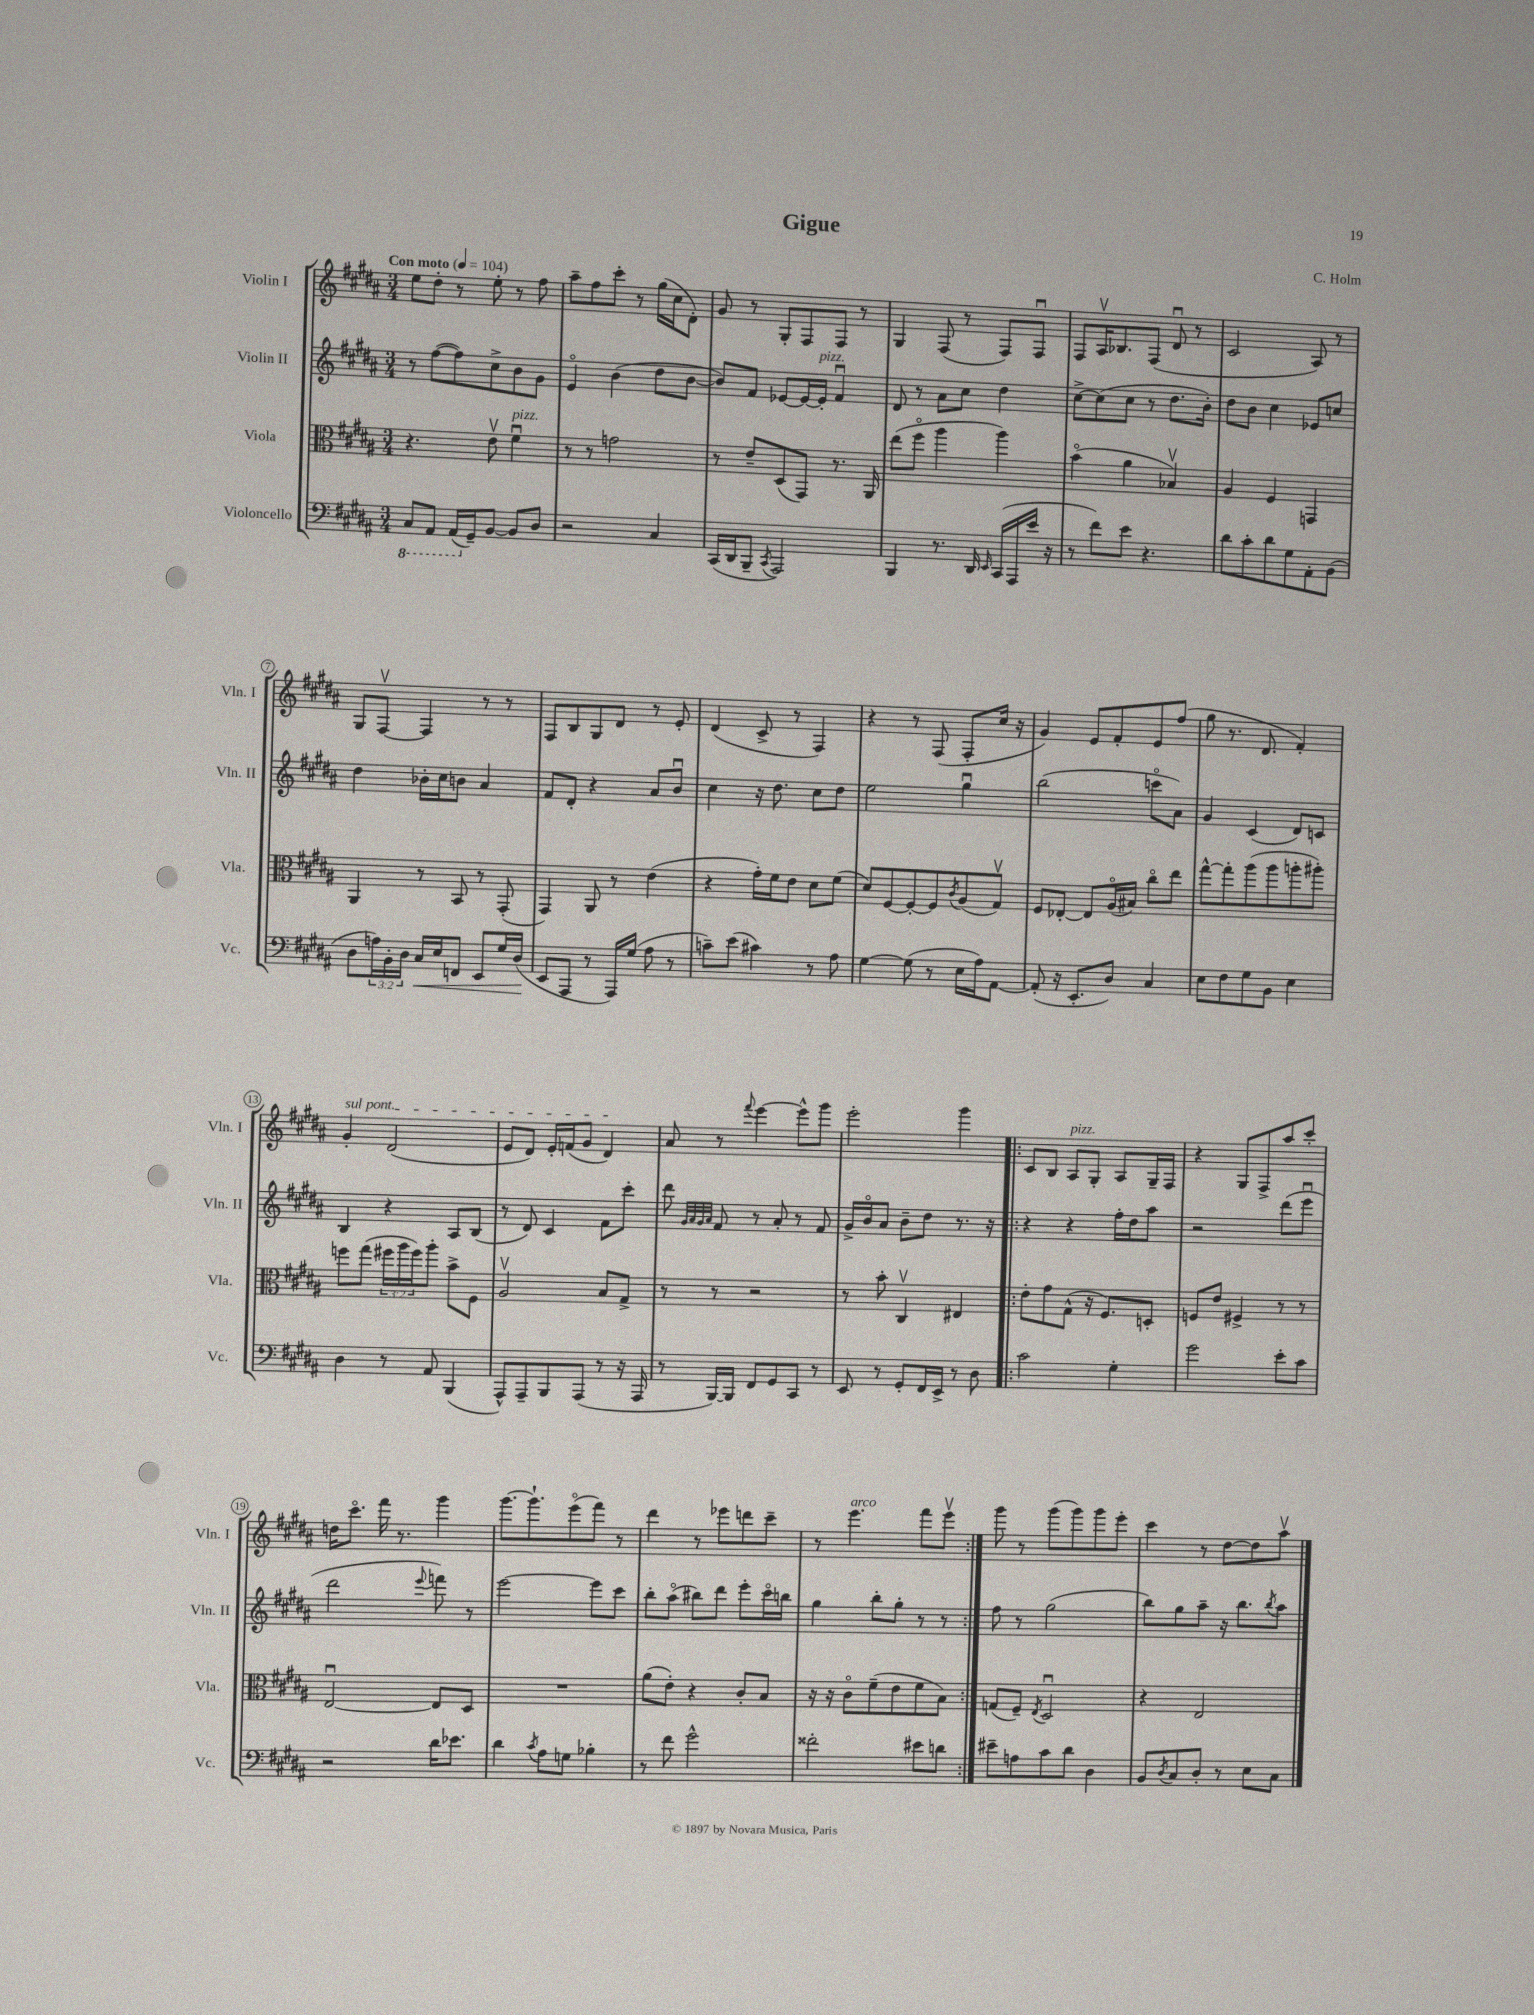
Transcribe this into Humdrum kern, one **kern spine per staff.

**kern	**kern	**kern	**kern
*staff4	*staff3	*staff2	*staff1
*clefF4	*clefC3	*clefG2	*clefG2
*k[f#c#g#d#a#]	*k[f#c#g#d#a#]	*k[f#c#g#d#a#]	*k[f#c#g#d#a#]
*M3/4	*M3/4	*M3/4	*M3/4
*MM104	*MM104	*MM104	*MM104
8CC#/L	4.r	8r	8ee\L
8AAA#/J	.	([8ff#\L	8dd#'\J
(16AAA#/LL	.	8ff#\])	8r
16GG#~/J)	.	.	.
[8BB/J	8ev\	8cc#^\	8ee'\
8BB/]L	4f#u\	8b\	8r
8D#/J	.	8g#\J	8ff#\
=	=	=	=
2r	8r	4eo/	8aa#~\L
.	8r	.	8ff#\
.	2g\	(4b\	8ccc#'\J
.	.	.	8r
4C#/	.	8dd#\L	(16gg#\LL
.	.	.	16cc#\J
.	.	[8b\J	8d#'\J)
=	=	=	=
(16CC#/LL	8r	8b/]L)	8g#/
16DD#/J	.	.	.
8BBB~/J	8e~/L	8f#/J	8r
8qCC#/	.	.	.
2AAA#/)	(8D#/	[8e-/L	8G#'/L
.	8GG#/J)	16e-/_L	8F#/
.	.	16e-'/]JJ	.
.	8.r	4f#u/	8F#/J
.	.	.	8r
.	16AA#/	.	.
=	=	=	=
4BBB/	(8ee\L	8d#/	4G#/
.	8ff#o\J	8r	.
8.r	4aa#\	8a#\L	(8F#/
.	.	8cc#\J	8r
16DD#/	.	.	.
16qqEE/	.	.	.
(16CC#/LL	4aa#\)	4dd#\	8F#/L)
16AAA#/	.	.	.
16e/JJ	.	.	8F#u/J
16r	.	.	.
=	=	=	=
8r	(4bo\	[8cc#^\L	8F#/L
8f#\L)	.	(8cc#\]	16A#v/K
.	.	.	8.B-/
8e\J	4a#\	8cc#\J	.
4.r	.	8r	(8F#/J
.	4B-v/)	8.dd#\L	8d#u/
.	.	.	8r
.	.	16b'\Jk)	.
=	=	=	=
8d#\L	4A#/	8dd#\L	2c#/
8c#'\	.	8b\J	.
8d#\	4F#/	4cc#\	.
8G#\	.	.	.
8AA#'\	4GG/	8e-/L	8A#/)
(8BB\J	.	8cc/J	8r
=	=	=	=
8D#\L	4AA#/	4dd#\	8G#/L
24A\L)	.	.	[8F#v/J
24BB'\	.	.	.
24D#\JJ	.	.	.
16C#/LL	8r	16b-'\LL	4F#/]
16E/J	.	16cc#\J	.
8FF/J	8BB/	8b\J	.
8EE/L	8r	4a#/	8r
16G#/L	(8GG#'/	.	8r
(16D#/JJ	.	.	.
=	=	=	=
8EE/L	4GG#/)	8f#/L	8F#/L
8AAA#/J	.	8d#'/J	8B/
8r	8AA#/	4r	8G#/
16AAA#/LL)	8r	.	8d#/J
(16G#/JJ	.	.	.
8A#\	(4e\	8a#/L	8r
8r	.	8bu/J	8e'/
=	=	=	=
8c~\L)	4r	4cc#\	(4d#/
(8e\J	.	.	.
4c#\)	16g#'\LL)	16r	8c#^/
.	16f#\J	8.dd#\	.
.	8e\J	.	8r
8r	8d#\L	8cc#\L	4F#/)
8A#\	(8f#\J	8dd#\J	.
=	=	=	=
[4G#\	8d#/L)	2ee\	4r
.	[8F#/	.	.
(8G#\]	8F#'/_	.	8r
8r	8F#/]	.	(8F#/
.	8qc#/	.	.
16E\LL	(8A#/	4gg#u\	8F#'/L
16A#\J)	.	.	.
[8AA#\J	8G#v/J)	.	16cc#/Jk
.	.	.	16r
=	=	=	=
(8AA#'/]	8F#/L	(2bb\	4g#/)
16r	[8E-'/J	.	.
8.EE'/L	.	.	.
.	8E-/]L	.	8e/L
8D#/J)	(16A#o/L	.	8f#'/
.	16B#/JJ)	.	.
4C#/	8cc#o\L	8ccco\L	8e/
.	8ee\J	8a#\J)	(8ff#/J
=	=	=	=
8E\L	[8gg#^^\L	4g#/	8gg#\
8F#\	8gg#'\]	.	8.r
8G#\	(8aa#\	(4c#/	.
.	.	.	8.d#/
8BB\J	8aa#\	.	.
4E\	8aa'\	8d#/L)	4f#'/)
.	8aa#'\J)	8c/J	.
=	=	=	=
4D#\	8ff\L	4B/	4g#'/
.	(8gg#\J	.	.
8r	24ff#\LL	4r	(2d#/
.	24aa#\	.	.
.	24ff#\J)	.	.
8AA#/	8aa#'\J	.	.
(4BBB/	8b^\L	8A#/L	.
.	8F#\J	(8B/J	.
=	=	=	=
8AAA#^^/L)	2A#v/	8r	8e/L
8AAA#~/	.	8d#/)	8d#/J)
8BBB/	.	4c#/	16e'/LL
.	.	.	(16f/J
(8AAA#/J	.	.	8g#/J
8r	8B/L	8f#\L	4d#/)
16r	8G#^/J	8ccc#'\J	.
16AAA#/	.	.	.
=	=	=	=
8r	8r	8ddd#\	8a#/
.	.	32qqg#/LLL	.
.	.	32qqa#/	.
.	.	32qqg#/	.
.	.	32qqa#/JJJ	.
[16BBB/LL)	8r	8f#/	8r
16BBB/]JJ	.	.	.
.	.	.	8qqfff#/
8FF#/L	2r	8r	[4eee\
8GG#/	.	8a#'/	.
8CC#/J	.	8r	8eee^^\]L
8r	.	8f#/	8ggg#\J
=	=	=	=
8EE/	8r	16g#^/LL	2eee'\
.	.	16bo/J	.
8r	8b'\	8a#/J	.
8GG#'/L	4C#v/	8b~\L	.
16FF#/L	.	8dd#\J	.
16EE^/JJ	.	.	.
8r	4E#/	8.r	4ggg#\
8D#\	.	.	.
.	.	16r	.
=!|:	=!|:	=!|:	=!|:
2c#\	8e'\L	4r	8c#/L
.	8g#\	.	8B/J
.	(8G#^^\J	4r	8A#/L
.	16r	.	8G#'/J
.	8.F#/L)	.	.
4G#'\	.	16ff#'\LL	8A#/L
.	.	16dd#\J	.
.	8D'/J	8aa#\J	16G#~/L
.	.	.	16F#/JJ
=	=	=	=
2g#\	8F/L	2r	4r
.	8e/J	.	.
.	4F#^/	.	8G#/L
.	.	.	8F#^/
8e'\L	8r	(8ddd#\L	8aa#/
8c#\J	8r	8eeeu\J	8ccc#'/J
=	=	=	=
2r	[2Eu/	2ddd#\	16dd\LK
.	.	.	8.ccc#o\J
.	.	.	16fff#\
.	.	.	8.r
.	.	8qqeee/	.
16d#\LK	8E/]L	8fff\)	4ggg#\
8.e-\J	.	.	.
.	8D#/J	8r	.
=	=	=	=
4d#\	2.r	[2eee\	[8.ggg#\L
.	.	.	8.ggg#`\]
8qc#/	.	.	.
8A#\L	.	.	.
8G\J	.	.	(8eeeo\
4B-'\	.	8eee\]L	8fff#\J)
.	.	8ccc#\J	8r
=	=	=	=
8r	(8a#\L	8bb'\L	4ddd#\
8f#\	8e'\J)	(8aa#o\J	.
2g#^^\	4r	8bb#\L)	8r
.	.	8ddd#\J	8eee-\L
.	8c#'/L	8eee'\L	8ddd\
.	8B/J	16ccc#o\L	8ccc#~\J
.	.	16bb\JJ	.
=	=	=	=
2f##'\	16r	4gg#\	8r
.	16r	.	.
.	8c#o\L	.	4.eee\
.	(8f#~\	8bb'\L	.
.	8e\	8gg#'\J	.
8e#\L	8f#\	8r	8fff#\L
8d\J	8B\J)	8r	8eeev\J
=:|!	=:|!	=:|!	=:|!
8e#~\L	(8G/L	8ff#\	8ggg#\
8A\	8F#~/J)	8r	8r
.	8qE/	.	.
8c#\	2D#u/	(2gg#\	(8ggg#\L
8d#\J	.	.	8ggg#\)
4D#\	.	.	8ggg#\
.	.	.	8eee'\J
=	=	=	=
8BB/L	4r	8bb\L)	4ccc#\
8qD#/	.	.	.
8C#/	.	8gg#\	.
8D#'/J	2E/	8aa#~\J	8r
8r	.	16r	[8dd#\L
.	.	8.bb\L	.
8E\L	.	.	8dd#\]
.	.	8qbb/	.
8C#\J	.	8aa#\J	8aa#v\J
==	==	==	==
*-	*-	*-	*-
